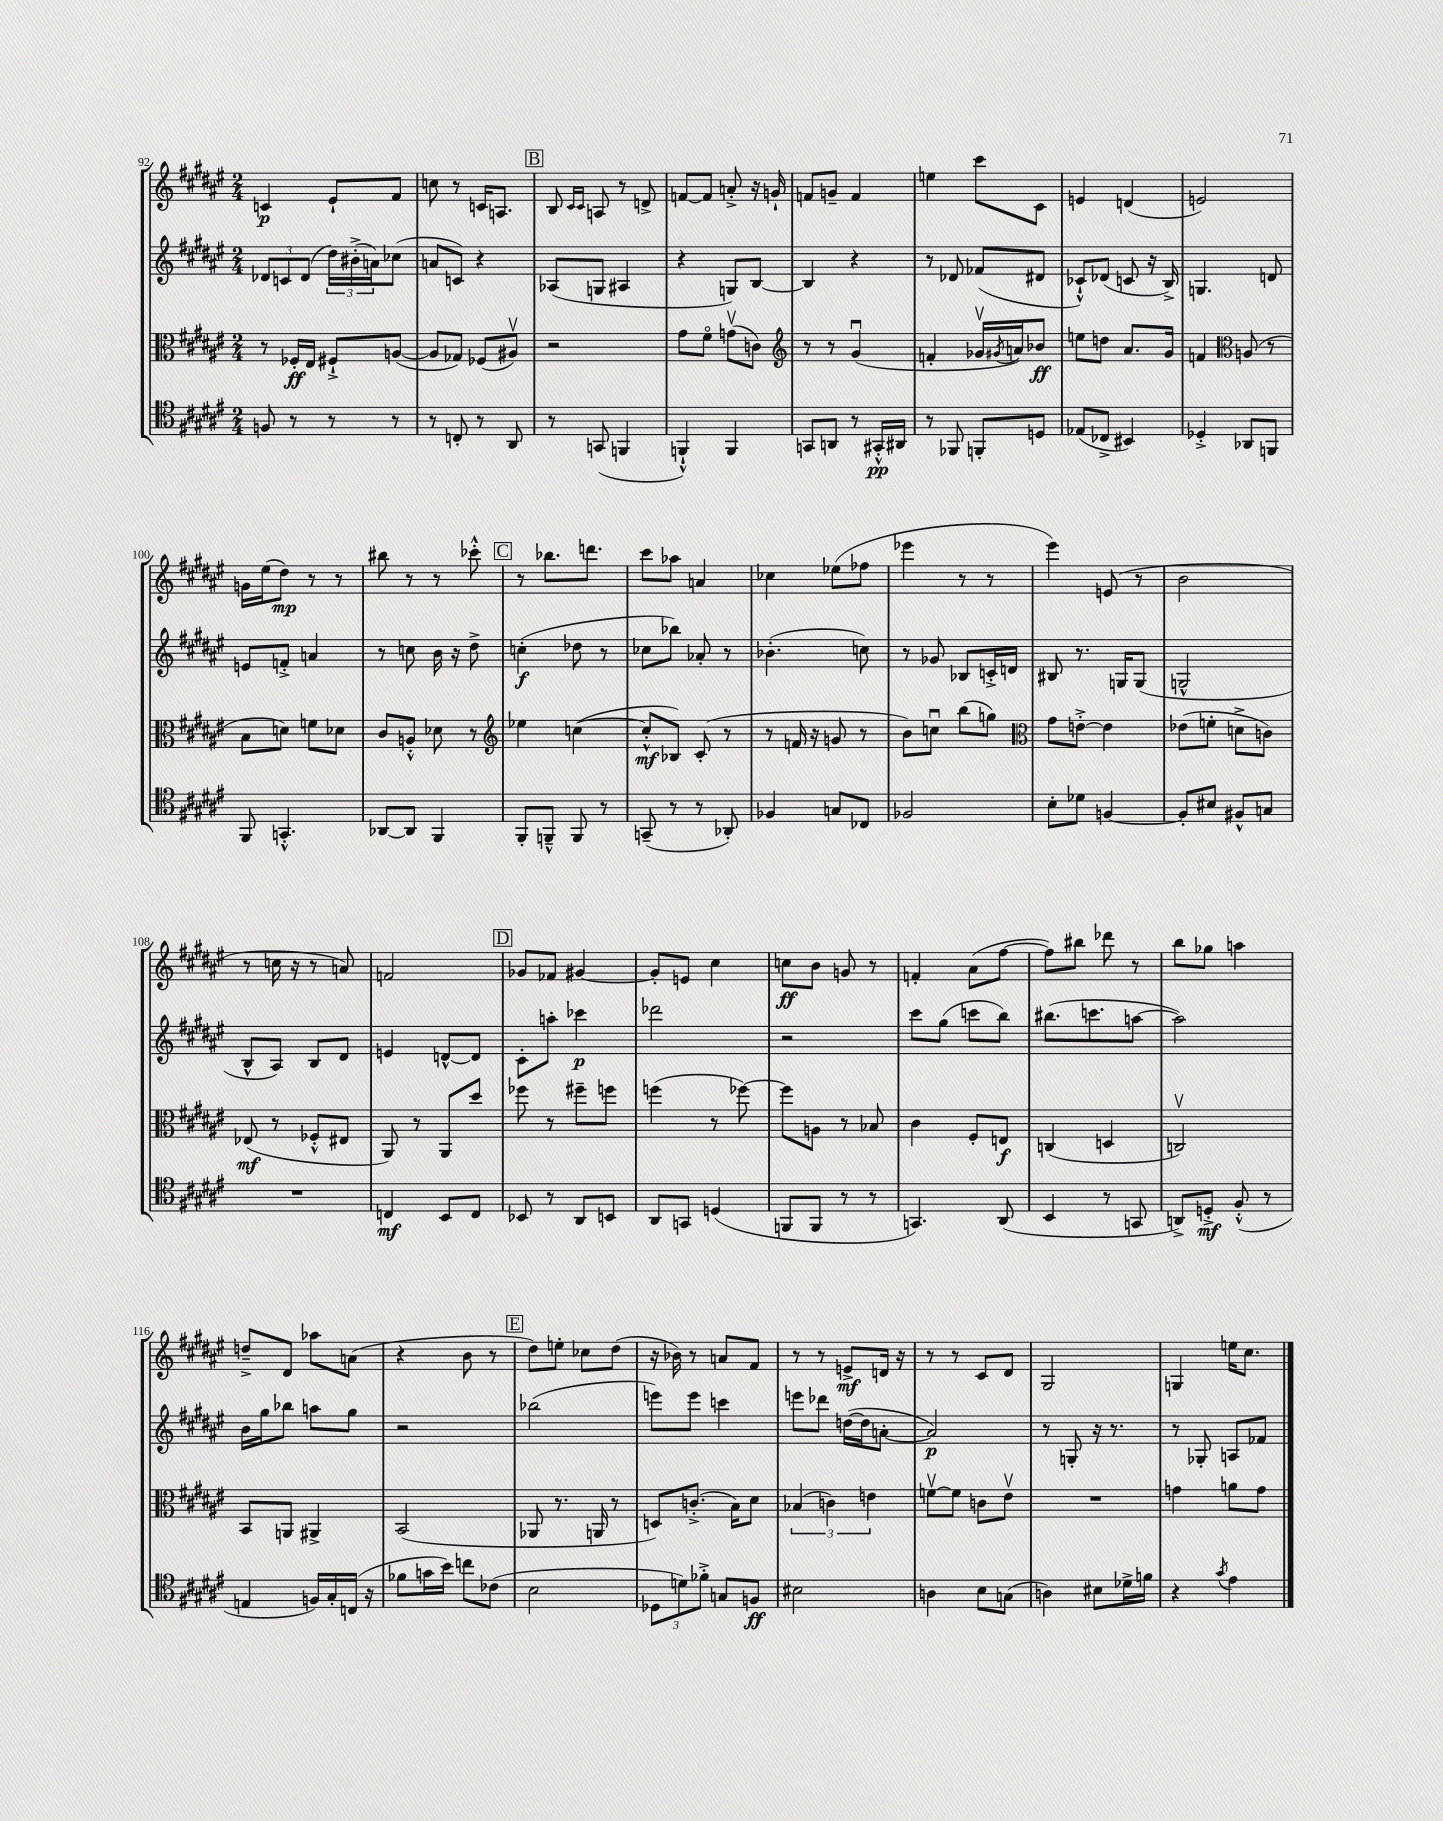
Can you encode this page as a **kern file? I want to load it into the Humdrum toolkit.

**kern	**kern	**kern	**kern
*staff4	*staff3	*staff2	*staff1
*clefC4	*clefC3	*clefG2	*clefG2
*k[f#c#g#d#a#e#]	*k[f#c#g#d#a#e#]	*k[f#c#g#d#a#e#]	*k[f#c#g#d#a#e#]
*M2/4	*M2/4	*M2/4	*M2/4
8F	8r	12d-	4c
.	.	12c	.
8r	16F-'	.	.
.	.	(12d-	.
.	16E#	.	.
8r	8F#`^	24dd#)	8e#`
.	.	(24b#'^	.
.	.	24a)	.
8r	([8A	(8cc-	8f#
=	=	=	=
8r	8A]	8a	8cc
8C'	8G-)	8c)	8r
8r	(8F-	4r	16c
.	.	.	8.A
8AA#	8A#v)	.	.
=	=	=	=
8r	2r	(8A-	8B
.	.	.	16qqc#
.	.	.	16qqc#
(8GG	.	8G	8A
4FF	.	4A#	8r
.	.	.	8d^
=	=	=	=
4FF`^^)	8g#	4r	[8f
.	8f#o	.	8f]
4FF	(8gv	8G)	8a'^
.	8c)	[8B	16r
.	.	.	16g`
=	=	=	=
*	*clefG2	*	*
8GG	8r	4B]	8f
8AA	8r	.	8g~
8r	(4g#u	4r	4f
16GG#'^^	.	.	.
16AA#	.	.	.
=	=	=	=
8r	4f'	8r	4ee
8FF-	.	8d-	.
8FF'	16g-v	(8f-	8ccc#
.	8qg#	.	.
.	16a)	.	.
8D	8b-	8d#	8c#
=	=	=	=
(8E-	8ee	8c-`^^)	4e
8C-^	8dd	(8d-	.
4BB#)	8.a#	8c	(4d
.	.	16r	.
.	16g#	16B^)	.
=	=	=	=
4D-'^	4f	4.G	2e)
*	*clefC3	*	*
8AA-	(8A	.	.
8FF	8r	8d	.
=	=	=	=
8FF#	8B	8e	16g
.	.	.	(16ee#
4.GG'^^	8d)	8f'^	8dd#)
.	8f	4a	8r
.	8d-	.	8r
=	=	=	=
[8AA-	8c#	8r	8bb#
8AA-]	8A'^^	8cc	8r
4FF#	8d-	16b	8r
.	.	16r	.
.	8r	8dd#^	8ccc-'^^
=	=	=	=
*	*clefG2	*	*
8FF#'	4ee-	(4cc'	8r
8FF~^^	.	.	8.bb-
8FF	([4cc	8dd-	.
.	.	.	8.ddd
8r	.	8r	.
=	=	=	=
(8GG~	8cc'^^]	8cc-	8ccc#
8r	8B-)	8bb-)	8aa-
8r	(8c#'	8a-'	4a
8AA-')	8r	8r	.
=	=	=	=
4F-	8r	(4.b-'	4cc-
.	16f	.	.
.	16r	.	.
8G	8g	.	(8ee-
8C-	8r	8cc)	8ff-
=	=	=	=
2F-	8b)	8r	4eee-
.	8ccu	8g-	.
.	(8bb	8B-	8r
.	8gg)	16c'^	8r
.	.	16d	.
=	=	=	=
*	*clefC3	*	*
8B'	8g#	8B#	4eee#)
8d-	[8e'^	8.r	.
[4F	4e]	.	(8e
.	.	16G	.
.	.	(8G	8r
=	=	=	=
8F']	(8e-	2G^^	2b
8B#	8f'	.	.
8F#^^	8d^	.	.
8G	8c)	.	.
=	=	=	=
2r	(8E-	8B^^	8r
.	8r	8A#)	16cc
.	.	.	16r
.	8F-'^^	8B	8r
.	8E#	8d#	8a)
=	=	=	=
4C	8AA#)	4e	2f
.	8r	.	.
8BB	8AA#	[8d^^	.
8C	8dd#	8d]	.
=	=	=	=
8BB-	8ff-	8c#'	8g-
8r	8r	8aa'	8f-
8AA#	8ff#~	4ccc-	[4g#
8BB	8ff	.	.
=	=	=	=
8AA#	(4ff	2ddd-	8g#']
8GG	.	.	8e
(4D	8r	.	4cc#
.	[8ff-)	.	.
=	=	=	=
8FF	8ff-]	2r	8cc
8FF	8A	.	8b
8r	8r	.	8g
8r	8B-	.	8r
=	=	=	=
4.GG)	4c#	8ccc#	4f'
.	.	(8gg#	.
.	8F#'	8ccc	(8a#
(8AA#	8E	8bb)	[8ff#
=	=	=	=
4BB	(4C	(8.bb#	8ff#])
.	.	.	8bb#
.	.	8.ccc	.
8r	4D	.	8ddd-
8GG	.	[8aa	8r
=	=	=	=
8AA^)	2Cv)	2aa])	8bb
8D'^	.	.	8gg-
(8F#'^^	.	.	4aa
8r	.	.	.
=	=	=	=
4E	8BB	16b	8dd~^
.	.	16gg#	.
.	8AA	8bb-	8d#
16F)	4AA#^	8aa	8aa-
16G#'	.	.	.
(16C	.	8gg#	(8a
16r	.	.	.
=	=	=	=
8f-	(2BB	2r	4r
16g	.	.	.
16b)	.	.	.
8cc	.	.	8b
(8c-	.	.	8r
=	=	=	=
2B	8AA-	(2bb-	8dd#)
.	8.r	.	8ee'
.	.	.	8cc-
.	16AA	.	.
.	8r	.	(8dd#
=	=	=	=
12D-	8D)	8eee)	16r
.	.	.	16b-)
12d)	.	.	.
.	(8.c'^	8eee	8r
12f-'^	.	.	.
8G	.	4ccc	8a
.	16B)	.	.
8F	8d#	.	8f#
=	=	=	=
2B#	(6B-	8eee	8r
.	.	8ddd-	8r
.	6c)	.	.
.	.	([16dd	8e^
.	.	16dd]	.
.	6e	.	.
.	.	[8a'	16d
.	.	.	16r
=	=	=	=
4A	[8fv	2a])	8r
.	8f]	.	8r
8B	8c	.	8c#
(8G	8e#v	.	8d#
=	=	=	=
4A)	2r	8r	2G#
.	.	8G'	.
8B#	.	16r	.
.	.	8.r	.
16d-^	.	.	.
16f	.	.	.
=	=	=	=
4r	4g	8r	4G
.	.	8G-'	.
8qg#	.	.	.
4e#	8a	8A	16ee
.	.	.	8.cc#
.	8g	8f-	.
==	==	==	==
*-	*-	*-	*-
